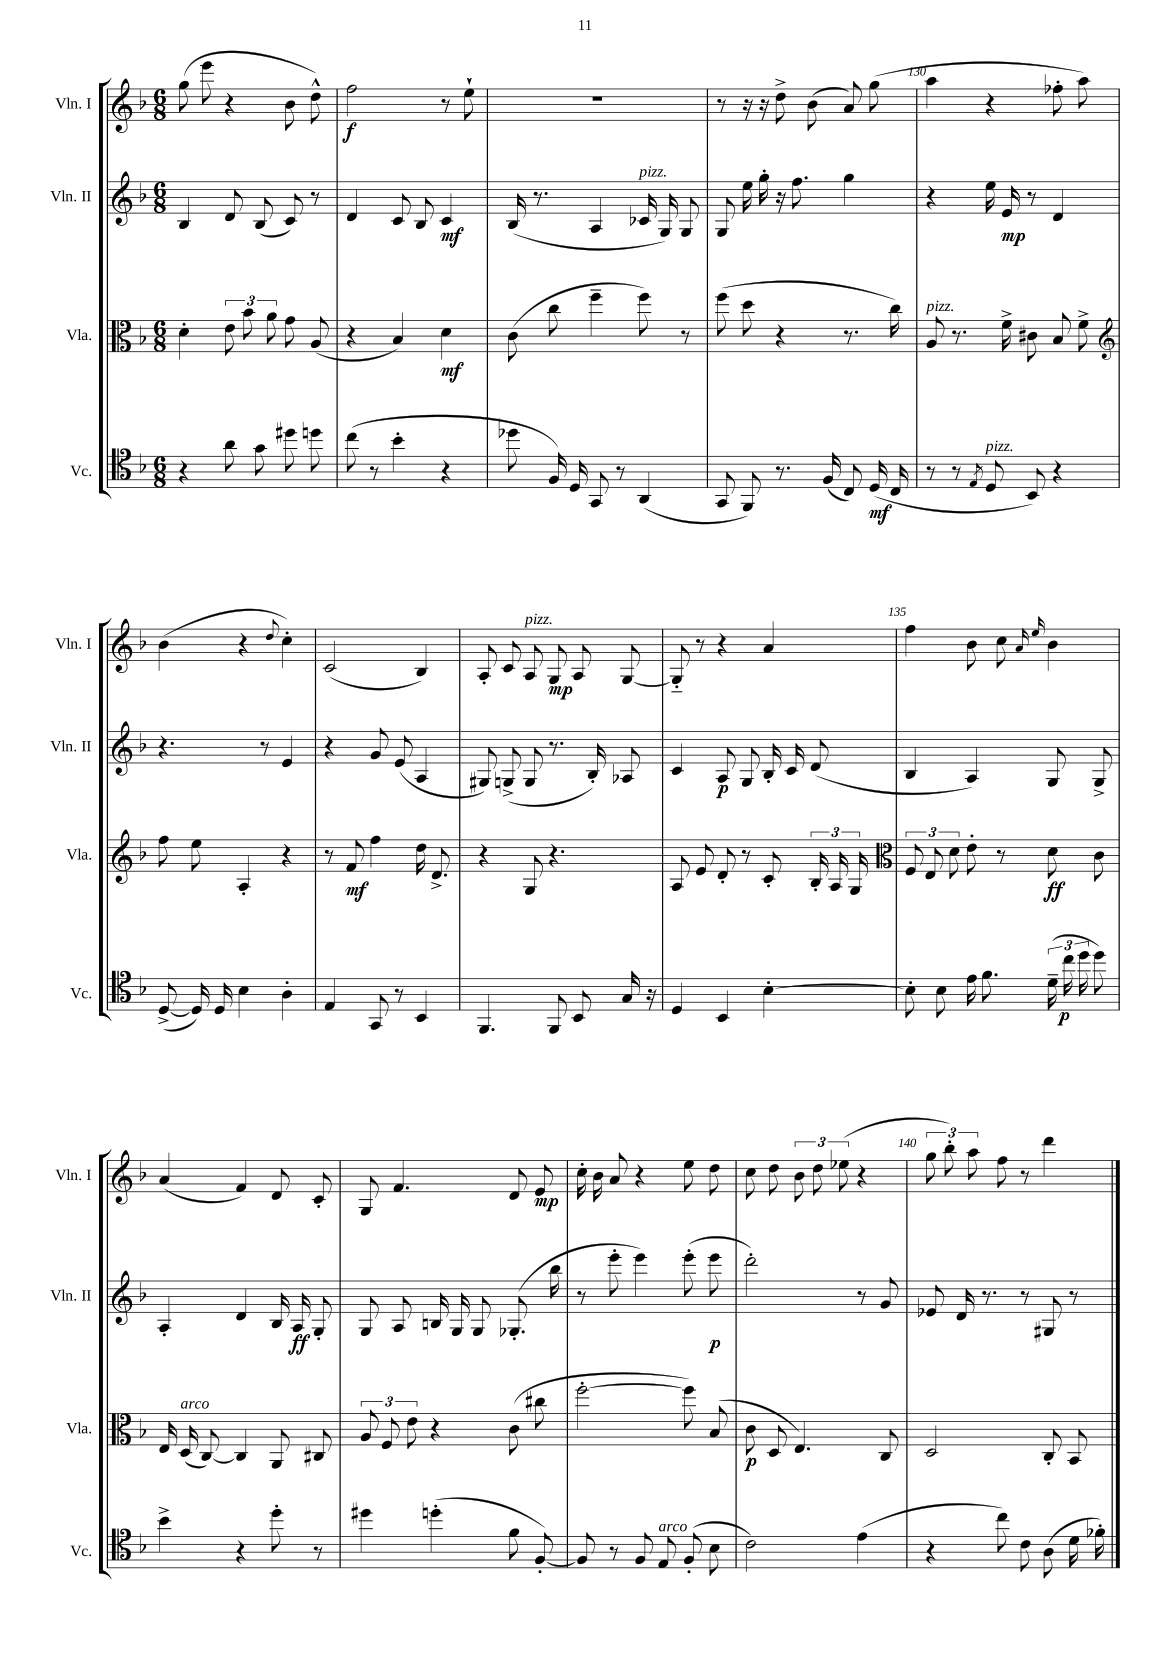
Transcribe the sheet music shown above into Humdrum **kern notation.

**kern	**kern	**kern	**kern
*staff4	*staff3	*staff2	*staff1
*clefC4	*clefC3	*clefG2	*clefG2
*k[b-]	*k[b-]	*k[b-]	*k[b-]
*M6/8	*M6/8	*M6/8	*M6/8
4r	4d'	4B-	(8gg
.	.	.	8eee
8a	12e	8d	4r
.	12b-	.	.
8g	.	(8B-	.
.	12a	.	.
8dd#	8g	8c)	8b-
8dd	(8A	8r	8dd^^)
=	=	=	=
(8cc	4r	4d	2ff
8r	.	.	.
4b-'	4B-)	8c	.
.	.	8B-	.
4r	4d	4c	8r
.	.	.	8ee`
=	=	=	=
8dd-	(8c	(16B-	2.r
.	.	8.r	.
16F)	8cc	.	.
16D	.	.	.
8GG	4ff~	4A	.
8r	.	.	.
(4AA	8ff)	16c-	.
.	.	16G)	.
.	8r	8G	.
=	=	=	=
8GG	(8ff	8G	8r
8FF)	8dd	16ee	16r
.	.	16gg'	16r
8.r	4r	16r	8dd^
.	.	8.ff	.
.	.	.	(8b-
(16F	.	.	.
8C)	8.r	4gg	8a)
(16D	.	.	(8gg
16C	16cc)	.	.
=	=	=	=
8r	8A	4r	4aa
8r	8.r	.	.
8qE	.	.	.
8D	.	16ee	4r
.	16f^	16e	.
8BB-)	8c#	8r	.
4r	8B-	4d	8ff-'
.	8f^	.	8aa)
=	=	=	=
*	*clefG2	*	*
([8D^	8ff	4.r	(4b-
16D])	8ee	.	.
16D	.	.	.
4B-	4A'	.	4r
.	.	8r	.
.	.	.	8qqdd
4A'	4r	4e	4cc')
=	=	=	=
4E	8r	4r	(2c
.	8f	.	.
8GG	4ff	8g	.
8r	.	(8e	.
4BB-	16dd	4A	4B-)
.	8.d^	.	.
=	=	=	=
4.FF	4r	8G#)	8A'
.	.	(8G^	8c
.	8G	8G	8A
8FF	4.r	8.r	8G
8BB-	.	.	8A
.	.	16B-')	.
16G	.	8A-	[8G
16r	.	.	.
=	=	=	=
4D	8A	4c	8G'~]
.	8e	.	8r
4BB-	8d'	8A	4r
.	8r	8G	.
[4B-'	8c'	16B-'	4a
.	.	16c	.
.	24B-'	(8d	.
.	24A	.	.
.	24G	.	.
=	=	=	=
*	*clefC3	*	*
8B-']	12F	4B-	4ff
.	12E	.	.
8B-	.	.	.
.	12d	.	.
16e	8e'	4A)	8b-
8.f	.	.	.
.	8r	.	8cc
.	.	.	16qqa
.	.	.	16qqee
(24d~	8d	8G	4b-
24cc	.	.	.
24dd	.	.	.
8dd)	8c	8G^	.
=	=	=	=
4b-^	16E	4A'	(4a
.	(16D	.	.
.	[8C)	.	.
4r	4C]	4d	4f)
8dd'	8AA	16B-	8d
.	.	16A	.
8r	8C#	8G'	8c'
=	=	=	=
4dd#	12A	8G	8G
.	12F	.	.
.	.	8A	4.f
.	12e	.	.
(4dd'	4r	16B	.
.	.	16G	.
.	.	8G	.
8f	(8c	(8.G-'	8d
[8F')	8cc#	.	8e
.	.	16bb-	.
=	=	=	=
8F]	[2ff'	8r	16cc'
.	.	.	16b-
8r	.	8eee'	8a
8F	.	4eee)	4r
8E	.	.	.
(8F'	8ff])	(8eee'	8ee
8B-	(8B-	8eee	8dd
=	=	=	=
2c)	8c	2ddd')	8cc
.	8D	.	8dd
.	4.E)	.	12b-
.	.	.	12dd
.	.	.	(12ee-
(4e	.	8r	4r
.	8C	8g	.
=	=	=	=
4r	2D	8e-	12gg
.	.	.	12bb-')
.	.	16d	.
.	.	.	12aa
.	.	8.r	.
8cc)	.	.	8ff
8c	.	8r	8r
(8A	8C'	8G#	4ddd
16d	8BB-	8r	.
16f-')	.	.	.
==	==	==	==
*-	*-	*-	*-
